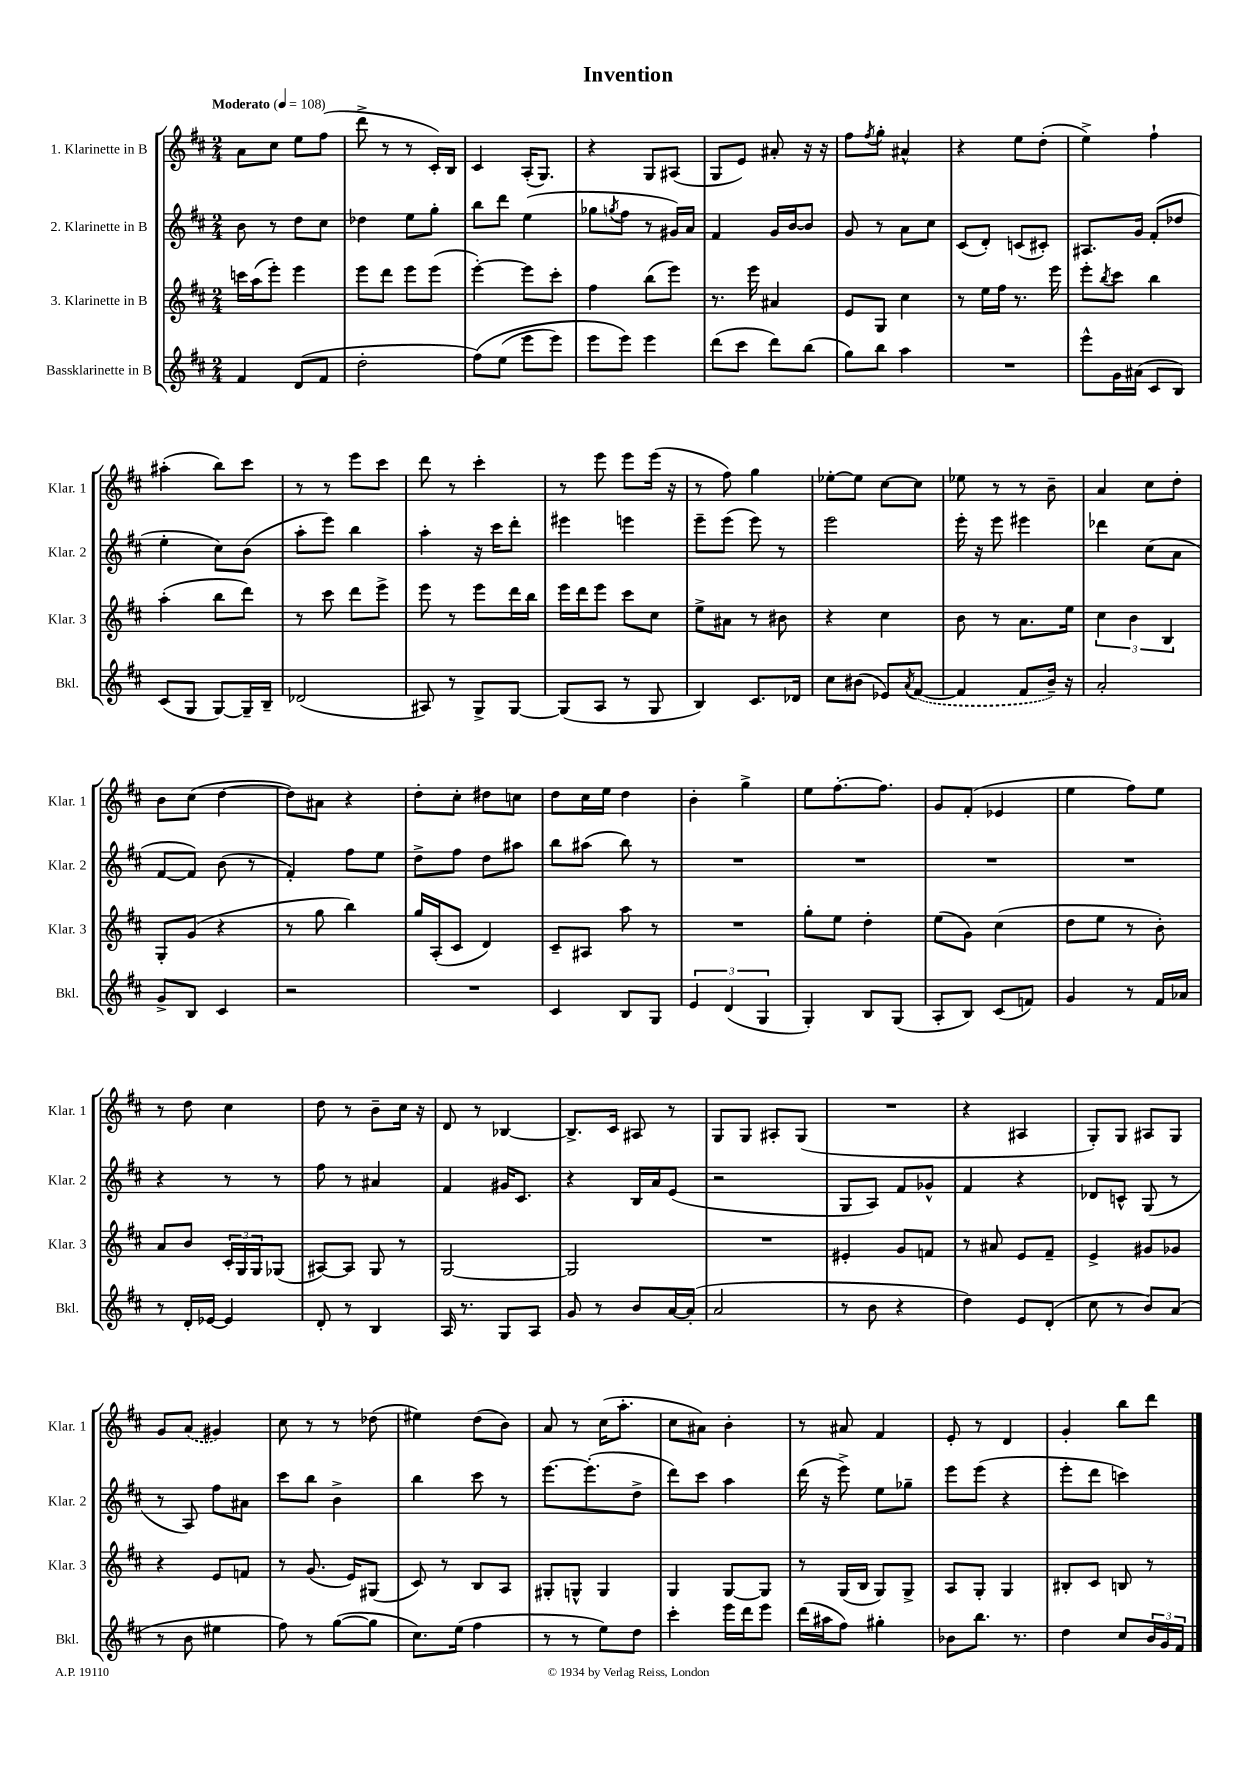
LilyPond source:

\header { title = "Invention" }
<<
\new StaffGroup <<
\new Staff = "s0" \with { instrumentName = "1. Klarinette in B" shortInstrumentName = "Klar. 1" } {
    \clef treble \key d \major \numericTimeSignature \time 2/4 \tempo "Moderato" 4 = 108
    a'8 cis''8 e''8 fis''8( |
    d'''8-> r8 r8 cis'16-.) b16 |
    cis'4 a16-.( g8.) |
    r4 g8 ais8( |
    g8 e'8) ais'8-. r16 r16 |
    fis''8 \acciaccatura { fis''8 } g''8-. ais'4-^ |
    r4 e''8 d''8-.( |
    e''4->) fis''4-! |
    ais''4-.( b''8) cis'''8 |
    r8 r8 e'''8 cis'''8 |
    d'''8 r8 cis'''4-. |
    r8 e'''8 e'''8 e'''16( r16 |
    r8 fis''8) g''4 |
    ees''8~-. ees''8 cis''8~ cis''8 |
    ees''8 r8 r8 b'8-- |
    a'4 cis''8 d''8-. |
    b'8 cis''8( d''4~ |
    d''8) ais'8 r4 |
    d''8-. cis''8-. dis''8 c''8 |
    d''8 cis''16 e''16 d''4 |
    b'4-. g''4-> |
    e''8 fis''8.~-. fis''8. |
    g'8 fis'8-.( ees'4 |
    e''4 fis''8) e''8 |
    r8 d''8 cis''4 |
    d''8 r8 b'8-- cis''16 r16 |
    d'8 r8 bes4~ |
    bes8.-> cis'16 ais8 r8 |
    g8 g8 ais8-. g8( |
    R2 |
    r4 ais4 |
    g8-.) g8 ais8 g8 |
    g'8 \once \slurDashed a'8( gis'4) |
    cis''8 r8 r8 des''8( |
    eis''4) d''8( b'8) |
    a'8 r8 cis''16( a''8.-. |
    cis''8 ais'8) b'4-. |
    r8 ais'8 fis'4 |
    e'8-. r8 d'4 |
    g'4-. b''8 d'''8 \bar "|." |
}
\new Staff = "s1" \with { instrumentName = "2. Klarinette in B" shortInstrumentName = "Klar. 2" } {
    \clef treble \key d \major \numericTimeSignature \time 2/4
    b'8 r8 d''8 cis''8 |
    des''4 e''8 g''8-. |
    b''8 d'''8 e''4( |
    ges''8 \acciaccatura { g''8 } fis''8 r8 gis'16) a'16 |
    fis'4 g'16 b'16~ b'8 |
    g'8 r8 a'8 cis''8 |
    cis'8( d'8-.) c'8( cis'8-.) |
    ais8. g'16 fis'8-.( des''8 |
    e''4-. cis''8) b'8( |
    a''8-. e'''8) b''4 |
    a''4-. r16 cis'''16 d'''8-. |
    eis'''4 e'''4 |
    e'''8-- e'''8( e'''8) r8 |
    e'''2 |
    e'''16-. r16 e'''8 eis'''4 |
    des'''4 cis''8( a'8 |
    fis'8~ fis'8) b'8( r8 |
    fis'4-.) fis''8 e''8 |
    d''8-> fis''8 d''8 ais''8 |
    b''8 ais''8( b''8) r8 |
    R2 |
    R2 |
    R2 |
    R2 |
    r4 r8 r8 |
    fis''8 r8 ais'4 |
    fis'4 gis'16 cis'8. |
    r4 b16 a'16 e'8( |
    r2 |
    g8 a8) fis'8 ges'8-^ |
    fis'4 r4 |
    des'8 c'8-^ g8( r8 |
    r8 a8) fis''8 ais'8 |
    cis'''8 b''8 b'4-> |
    b''4 cis'''8 r8 |
    e'''8.~ e'''8.-.( d''8-> |
    d'''8) cis'''8 a''4 |
    d'''16( r16 e'''8->) e''8 ges''8-- |
    e'''8 e'''8( r4 |
    e'''8-. d'''8 c'''4) \bar "|." |
}
\new Staff = "s2" \with { instrumentName = "3. Klarinette in B" shortInstrumentName = "Klar. 3" } {
    \clef treble \key d \major \numericTimeSignature \time 2/4
    c'''16 a''16( e'''8-.) e'''4 |
    e'''8 d'''8 e'''8 e'''8( |
    e'''4~-.) e'''8 cis'''8-. |
    fis''4 b''8( e'''8) |
    r8. e'''16 ais'4 |
    e'8 g8 cis''4 |
    r8 e''16 fis''16 r8. e'''16 |
    e'''8-. \acciaccatura { b''8 } cis'''8 b''4 |
    a''4-.( b''8 d'''8) |
    r8 cis'''8 d'''8 e'''8-> |
    e'''8 r8 e'''8 d'''16 b''16 |
    e'''16 d'''16 e'''8 cis'''8 cis''8 |
    e''8-> ais'8 r8 bis'8 |
    r4 cis''4 |
    b'8 r8 a'8. e''16 |
    \tuplet 3/2 { cis''4 b'4 b4 } |
    g8-. g'8( r4 |
    r8 g''8 b''4) |
    g''16 a16-.( cis'8 d'4) |
    cis'8-- ais8 a''8 r8 |
    R2 |
    g''8-. e''8 d''4-. |
    e''8( g'8) cis''4( |
    d''8 e''8 r8 b'8-.) |
    a'8 b'8 \tuplet 3/2 { cis'16-. g16 g16 } ges8( |
    ais8~) ais8 g8 r8 |
    g2~ |
    g2 |
    R2 |
    eis'4-. g'8 f'8 |
    r8 ais'8 e'8 fis'8-- |
    e'4-> gis'8 ges'8 |
    r4 e'8 f'8 |
    r8 g'8.( e'16) gis8( |
    cis'8) r8 b8 a8 |
    gis8-. g8-^ g4 |
    g4 g8~ g8 |
    r8 g16( b16 g8) g8-> |
    a8 g8-. g4 |
    bis8-. cis'8 b8 r8 \bar "|." |
}
\new Staff = "s3" \with { instrumentName = "Bassklarinette in B" shortInstrumentName = "Bkl." } {
    \clef treble \key d \major \numericTimeSignature \time 2/4
    fis'4 d'8( fis'8 |
    d''2-. |
    fis''8)\( e''8( e'''8 e'''8) |
    e'''8 e'''8\) e'''4 |
    d'''8( cis'''8 d'''8) b''8( |
    g''8) b''8 a''4 |
    R2 |
    e'''8-^ g'16 ais'16( cis'8 b8) |
    cis'8( g8 g8~) g16-- b16-- |
    des'2( |
    ais8) r8 g8-> g8~ |
    g8( a8 r8 g8 |
    b4) cis'8. des'16 |
    cis''8 bis'8( ees'8) \acciaccatura { a'8 } \once \slurDashed fis'8~( |
    fis'4 fis'8 b'16--) r16 |
    a'2-. |
    g'8-> b8 cis'4 |
    r2 |
    R2 |
    cis'4 b8 g8 |
    \tuplet 3/2 { e'4 d'4( g4 } |
    g4-.) b8 g8( |
    a8-. b8) cis'8( f'8) |
    g'4 r8 fis'16 aes'16 |
    r8 d'16-. ees'16~ ees'4 |
    d'8-. r8 b4 |
    a16 r8. g8 a8 |
    g'8 r8 b'8 a'16~ a'16-.( |
    a'2 |
    r8 b'8 r4 |
    d''4) e'8 d'8-.( |
    cis''8 r8 b'8) a'8( |
    r8 b'8 eis''4 |
    fis''8) r8 g''8~( g''8 |
    cis''8.) e''16( fis''4 |
    r8 r8 e''8) d''8 |
    cis'''4-. e'''16 d'''16 e'''8 |
    d'''16( ais''16 fis''8) gis''4-. |
    bes'8 b''8. r8. |
    d''4 cis''8 \tuplet 3/2 { b'16 g'16 fis'16 } \bar "|." |
}
>>
>>
\layout { \context { \Score \remove "Bar_number_engraver" } }
